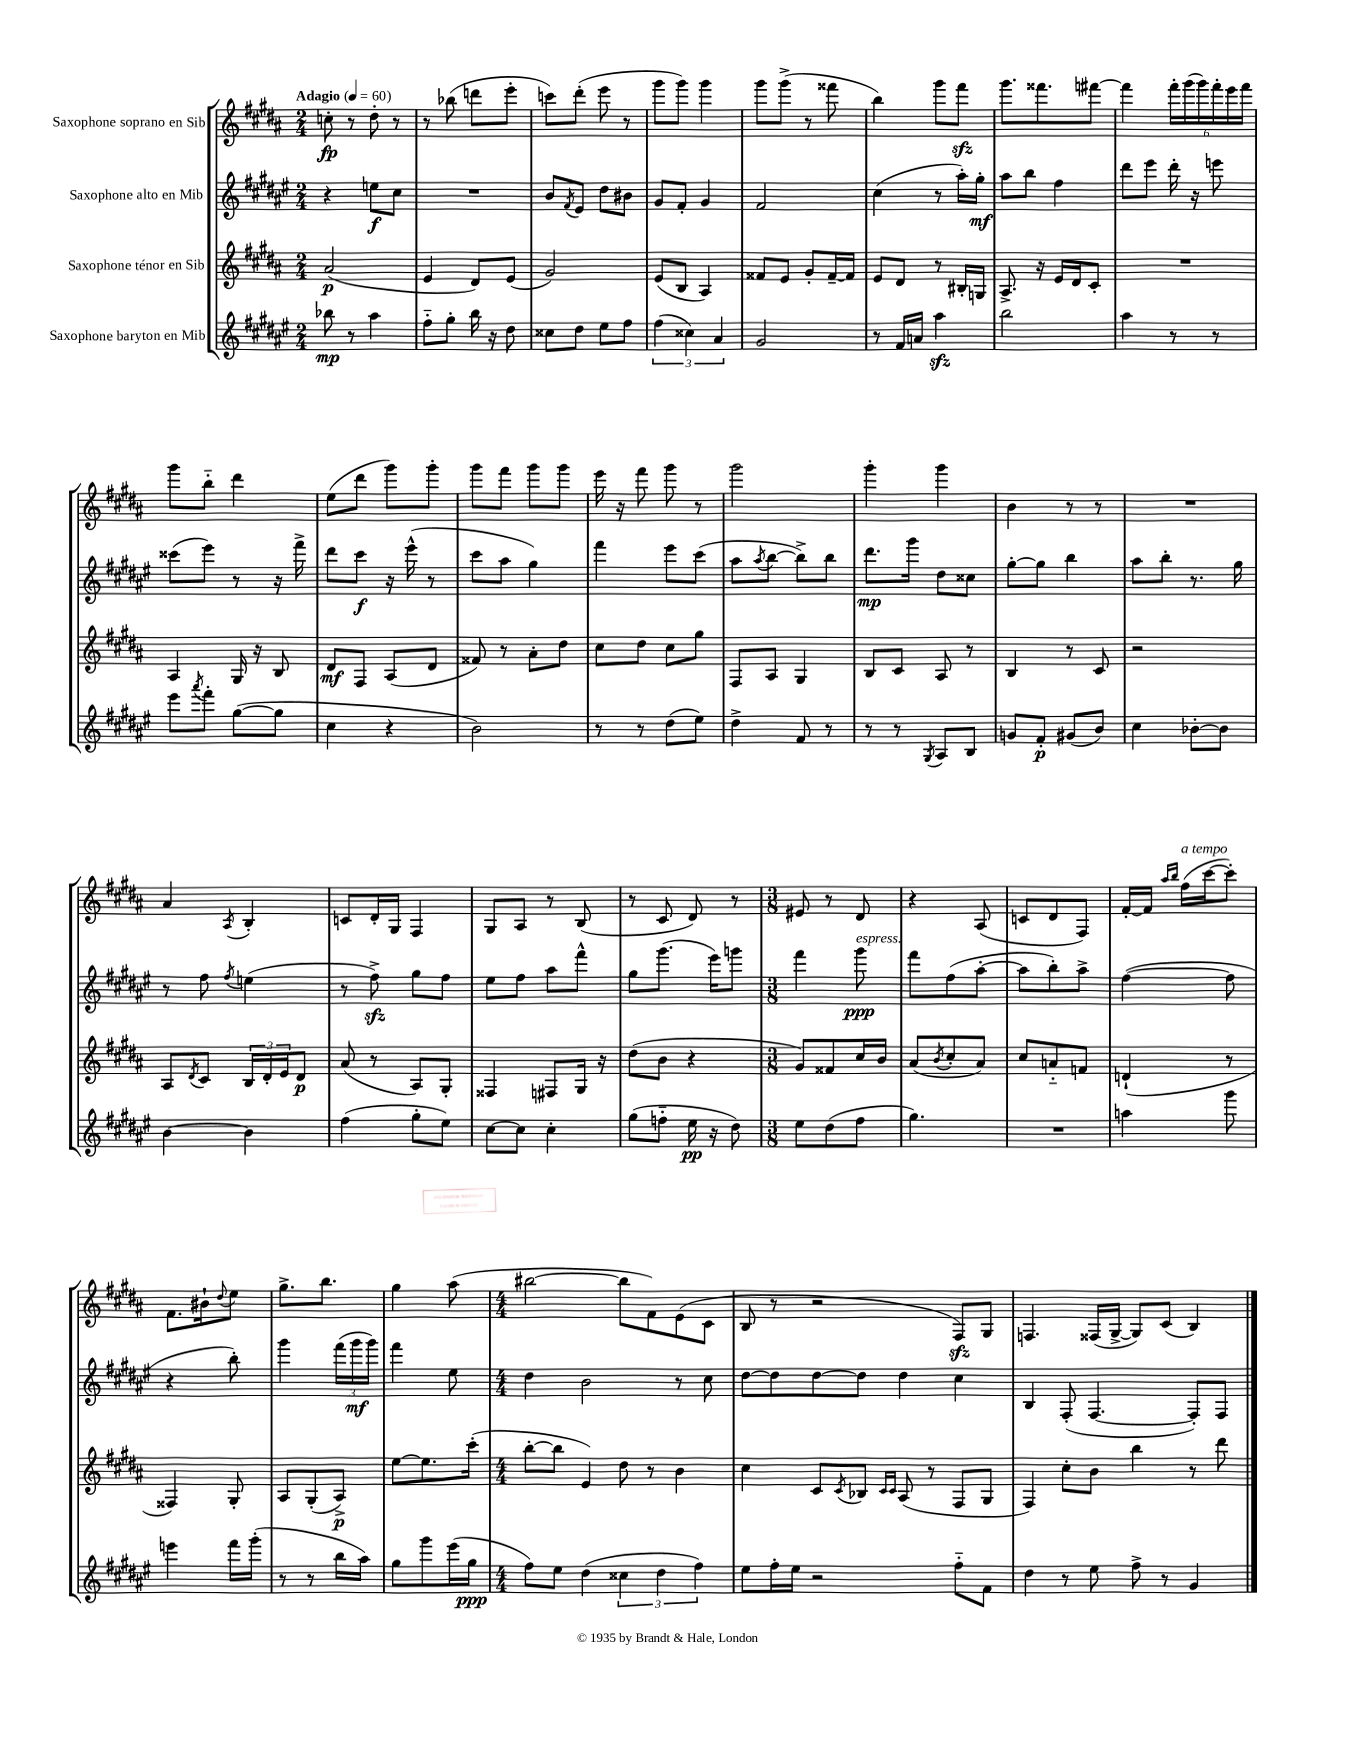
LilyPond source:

<<
\new StaffGroup <<
\new Staff = "s0" \with { instrumentName = "Saxophone soprano en Sib" } {
    \clef treble \key b \major \numericTimeSignature \time 2/4 \tempo "Adagio" 4 = 60
    c''8-.\fp r8 dis''8-. r8 |
    r8 bes''8( d'''8 e'''8-. |
    c'''8) dis'''8-.( e'''8 r8 |
    gis'''8 gis'''8) gis'''4 |
    gis'''8 gis'''8->( r8 fisis'''8 |
    b''4) gis'''8 fis'''8\sfz |
    gis'''8. fisis'''8. fis'''8~ |
    fis'''4 \tuplet 6/4 { fis'''16-. gis'''16( gis'''16) fis'''16-. e'''16 fis'''16 } |
    gis'''8 b''8-_ dis'''4 |
    e''8( dis'''8 gis'''8) gis'''8-. |
    gis'''8 fis'''8 gis'''8 gis'''8 |
    e'''16 r16 fis'''8 gis'''8 r8 |
    gis'''2 |
    gis'''4-. gis'''4 |
    b'4 r8 r8 |
    R2 |
    ais'4 \acciaccatura { ais8 } b4-. |
    c'8 dis'16-. gis16 fis4 |
    gis8 ais8 r8 b8( |
    r8 cis'8 dis'8) r8 |
    \numericTimeSignature \time 3/8 eis'8 r8 dis'8 |
    r4 ais8( |
    c'8 dis'8 fis8) |
    fis'16~-. fis'16 \grace { ais''16 b''16 } fis''16^\markup { \italic "a tempo" }( cis'''16~ cis'''8-.) |
    fis'8. bis'16-! \appoggiatura { dis''8 } e''8 |
    gis''8.-> b''8. |
    gis''4 ais''8( |
    \numericTimeSignature \time 4/4 bis''2~ bis''8 fis'8) e'8( cis'8 |
    b8 r8 r2 fis8\sfz) gis8 |
    f4. fisis16( gis16~-> gis8) cis'8( b4) \bar "|." |
}
\new Staff = "s1" \with { instrumentName = "Saxophone alto en Mib" } {
    \clef treble \key fis \major \numericTimeSignature \time 2/4
    r4 e''8\f cis''8 |
    R2 |
    b'8 \acciaccatura { fis'8 } eis'8 dis''8 bis'8 |
    gis'8 fis'8-. gis'4 |
    fis'2 |
    cis''4( r8 ais''16-.) gis''16-.\mf |
    ais''8 b''8 fis''4 |
    dis'''8 eis'''8 dis'''16-. r16 e'''8 |
    cisis'''8( eis'''8) r8 r16 fis'''16-> |
    dis'''8 cis'''8\f r16 eis'''16-^( r8 |
    cis'''8 ais''8 gis''4) |
    fis'''4 eis'''8 cis'''8( |
    ais''8 \acciaccatura { ais''8 } b''8~ b''8->) b''8 |
    dis'''8.\mp gis'''16 dis''8 cisis''8 |
    gis''8~-. gis''8 b''4 |
    ais''8 b''8-. r8. gis''16 |
    r8 fis''8 \acciaccatura { fis''8 } e''4( |
    r8 fis''8->\sfz) gis''8 fis''8 |
    eis''8 fis''8 ais''8 fis'''8-^ |
    gis''8 gis'''8.( eis'''16) g'''8 |
    \numericTimeSignature \time 3/8 fis'''4 gis'''8\ppp^\markup { \italic "espress." } |
    fis'''8 fis''8( ais''8~-. |
    ais''8 b''8-.) ais''8-> |
    fis''4~( fis''8 |
    r4 b''8-.) |
    gis'''4 \tuplet 3/2 { fis'''16( gis'''16\mf gis'''16) } |
    fis'''4 eis''8 |
    \numericTimeSignature \time 4/4 dis''4 b'2 r8 cis''8 |
    dis''8~ dis''8 dis''8~ dis''8 dis''4 cis''4 |
    b4 fis8-.( fis4.~ fis8-.) fis8 \bar "|." |
}
\new Staff = "s2" \with { instrumentName = "Saxophone ténor en Sib" } {
    \clef treble \key b \major \numericTimeSignature \time 2/4
    ais'2\p( |
    e'4 dis'8) e'8( |
    gis'2) |
    e'8( b8 ais4) |
    fisis'8 e'8 gis'8-. fisis'16~-- fisis'16 |
    e'8 dis'8 r8 bis16-. g16 |
    ais8.-> r16 e'16 dis'16 cis'8-. |
    R2 |
    ais4 gis16 r16 b8 |
    dis'8\mf fis8 ais8( dis'8 |
    fisis'8) r8 ais'8-. dis''8 |
    cis''8 dis''8 cis''8 gis''8 |
    fis8 ais8 gis4 |
    b8 cis'8 ais8 r8 |
    b4 r8 cis'8 |
    r2 |
    ais8 \acciaccatura { dis'8 } cis'8 \tuplet 3/2 { b16 dis'16-. e'16 } dis'8\p |
    ais'8( r8 ais8) gis8-. |
    fisis4 fis8 gis16 r16 |
    dis''8( b'8 r4 |
    \numericTimeSignature \time 3/8 gis'8) fisis'8 cis''16 b'16 |
    ais'8( \acciaccatura { b'8 } cis''8-. ais'8) |
    cis''8 a'8-_ f'8 |
    d'4-!( r8 |
    fisis4) gis8-. |
    ais8 gis8-.( ais8->\p) |
    e''8~ e''8. cis'''16-.( |
    \numericTimeSignature \time 4/4 b''8~-. b''8 e'4) dis''8 r8 b'4 |
    cis''4 cis'8 \acciaccatura { cis'8 } bes8 \grace { cis'16 cis'16 } ais8( r8 fis8 gis8 |
    fis4) cis''8-. b'8 b''4 r8 dis'''8 \bar "|." |
}
\new Staff = "s3" \with { instrumentName = "Saxophone baryton en Mib" } {
    \clef treble \key fis \major \numericTimeSignature \time 2/4
    bes''8\mp r8 ais''4 |
    fis''8-_ gis''8-. b''16 r16 dis''8 |
    cisis''8 dis''8 eis''8 fis''8 |
    \tuplet 3/2 { fis''4( cisis''4) ais'4 } |
    gis'2 |
    r8 fis'16 a'16 ais''4\sfz |
    b''2 |
    ais''4 r8 r8 |
    eis'''8 \acciaccatura { ais'''8 } fis'''8-. gis''8~( gis''8 |
    cis''4 r4 |
    b'2) |
    r8 r8 dis''8( eis''8) |
    dis''4-> fis'8 r8 |
    r8 r8 \acciaccatura { gis8 } ais8 b8 |
    g'8 fis'8-.\p gis'8( b'8) |
    cis''4 bes'8~-. bes'8 |
    b'4~ b'4 |
    fis''4( gis''8-. eis''8) |
    cis''8~ cis''8 cis''4-. |
    gis''8( f''8-_ eis''16\pp r16 dis''8) |
    \numericTimeSignature \time 3/8 eis''8 dis''8( fis''8 |
    gis''4.) |
    R4. |
    a''4 gis'''8 |
    e'''4 fis'''16 gis'''16-.( |
    r8 r8 b''16 ais''16) |
    gis''8 gis'''8 eis'''16( gis''16\ppp |
    \numericTimeSignature \time 4/4 fis''8) eis''8 dis''4( \tuplet 3/2 { cisis''4 dis''4 fis''4) } |
    eis''8 fis''16-. eis''16 r2 fis''8-_ fis'8 |
    dis''4 r8 eis''8 fis''8-> r8 gis'4 \bar "|." |
}
>>
>>
\layout { \context { \Score \remove "Bar_number_engraver" } }
